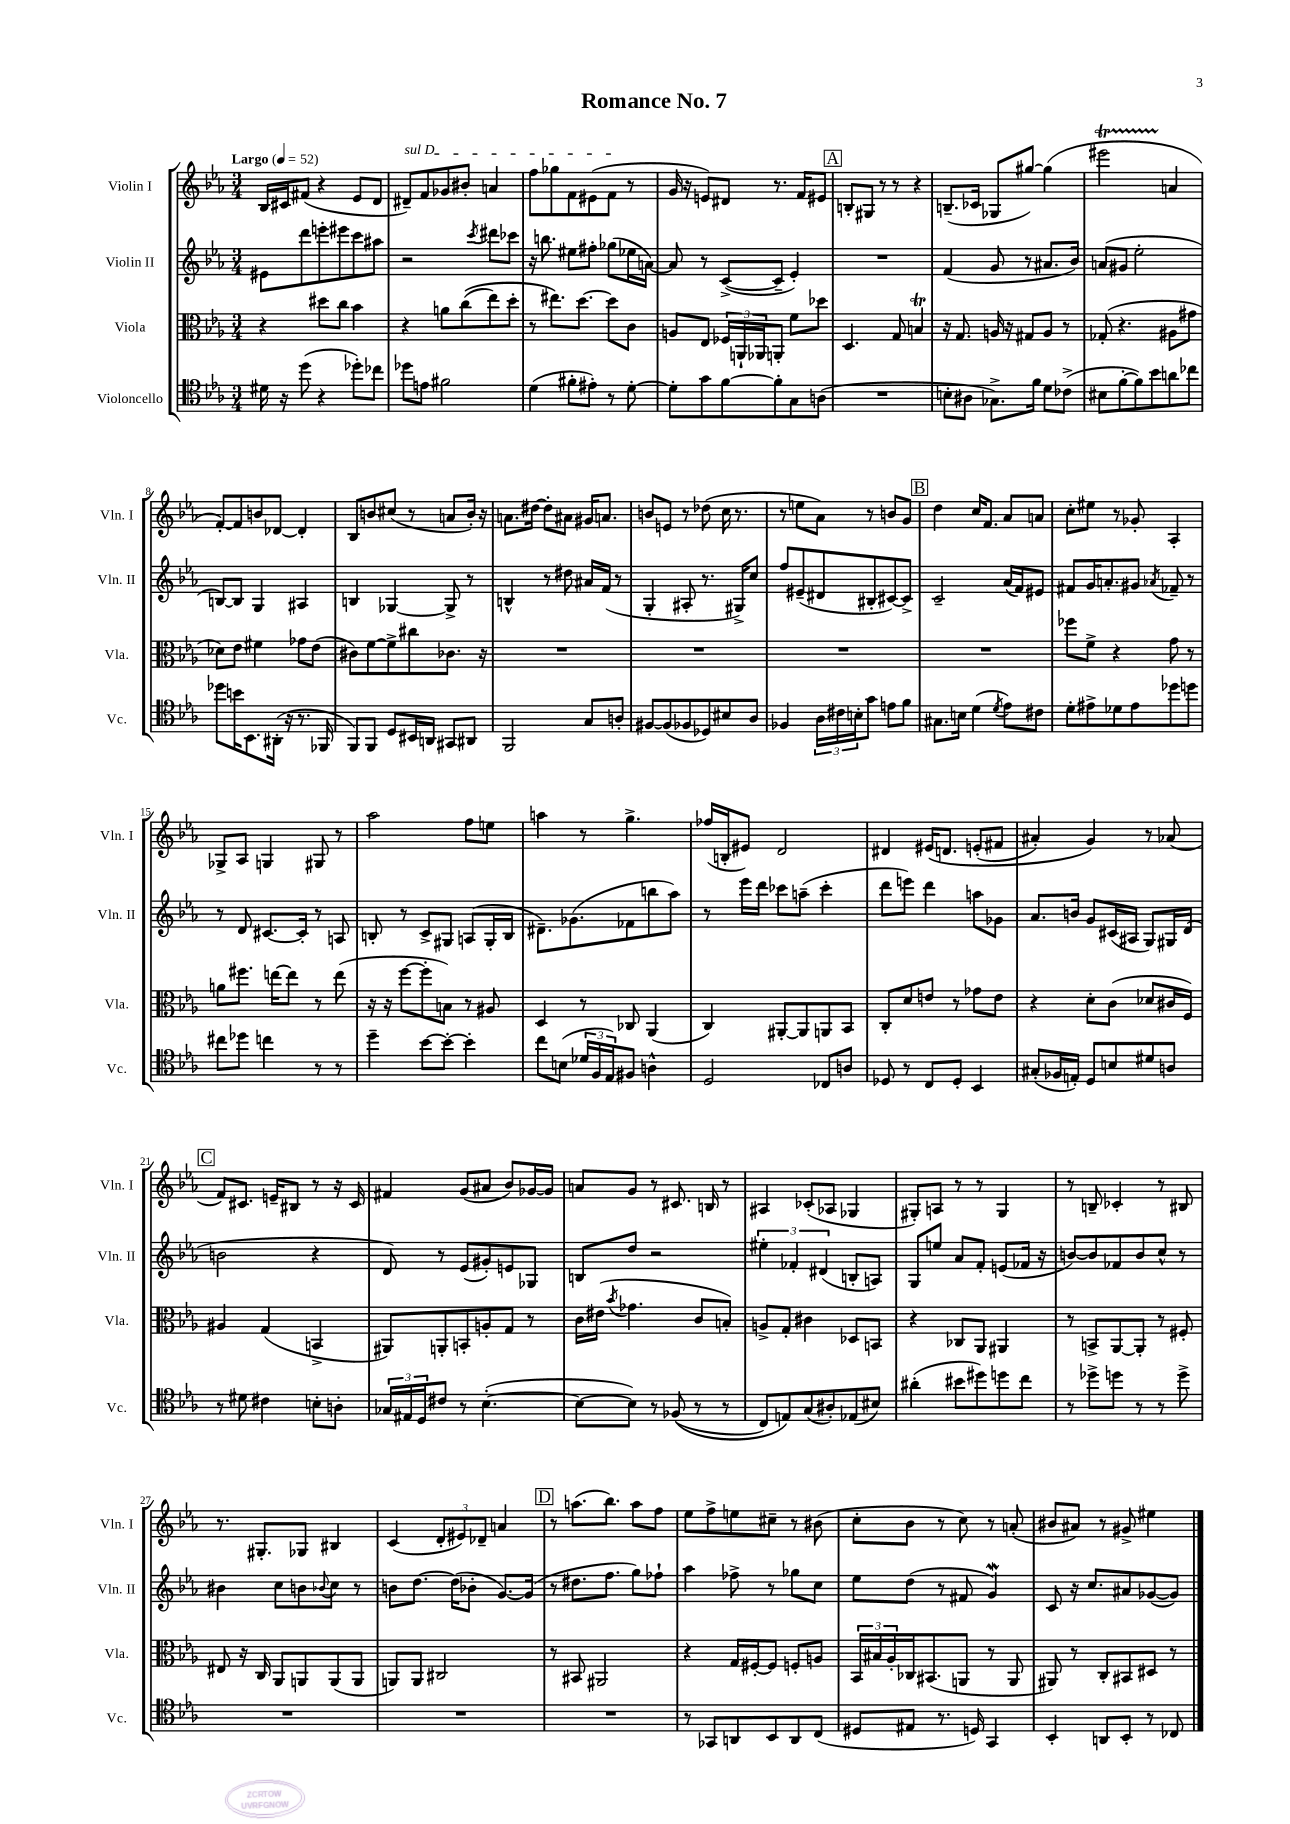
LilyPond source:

\header { title = "Romance No. 7" }
<<
\new StaffGroup <<
\new Staff = "s0" \with { instrumentName = "Violin I" shortInstrumentName = "Vln. I" } {
    \clef treble \key ees \major \numericTimeSignature \time 3/4 \tempo "Largo" 4 = 52
    bes16 cis'16 fis'8( r4 ees'8 d'8 |
    \once \override TextSpanner.bound-details.left.text = \markup { \italic "sul D" } dis'8--\startTextSpan) f'8 ges'8 bis'8-. a'4 |
    f''8 ges''8 f'8 eis'8( f'8\stopTextSpan r8 |
    g'16 r16 e'8) dis'8 r8. f'16 eis'8 |
    \mark \markup { \box "A" } b8-. gis8 r8 r8 r4 |
    b8.--( ces'16 ges8 gis''8~) gis''4( |
    eis'''2\startTrillSpan a'4\stopTrillSpan |
    f'8~-.) f'8 b'8 des'8~ des'4-. |
    bes8 b'8 cis''8( r8 a'8 b'16-.) r16 |
    a'8. dis''16~ dis''8-. ais'8 gis'16 a'8. |
    b'8 e'8 r8 des''8( c''16 r8. |
    r8 e''8 aes'8) r8 b'8 g'8 |
    \mark \markup { \box "B" } d''4 c''16 f'8. aes'8 a'8 |
    c''8-. eis''8 r8 ges'8-. aes4-. |
    ges8-> aes8 g4 gis8 r8 |
    aes''2 f''8 e''8 |
    a''4 r8 g''4.-> |
    fes''16( b16-. eis'8) d'2 |
    dis'4 eis'16\( d'8. e'8-.( fis'8 |
    ais'4-.) g'4\) r8 aes'8( |
    \mark \markup { \box "C" } f'8) cis'8. e'16-- bis8 r8 r16 cis'16 |
    fis'4 g'8( ais'8 bes'8) ges'16~ ges'16 |
    a'8 g'8 r8 cis'8. b16 r8 |
    ais4 ces'8-.( aes8 ges4 |
    gis8-.) a8 r8 r8 gis4 |
    r8 b8-- ces'4-. r8 bis8 |
    r8. gis8.-. ges8 bis4 |
    c'4( \tuplet 3/2 { d'8-. eis'8) des'8-- } a'4 |
    \mark \markup { \box "D" } r8 a''8.( bes''8.) a''8 f''8 |
    ees''8 f''8-> e''8 cis''8-- r8 bis'8( |
    c''8-. bes'8 r8 c''8) r8 a'8-.( |
    bis'8 ais'8) r8 gis'8-> eis''4 \bar "|." |
}
\new Staff = "s1" \with { instrumentName = "Violin II" shortInstrumentName = "Vln. II" } {
    \clef treble \key ees \major \numericTimeSignature \time 3/4
    eis'8 d'''8 e'''8-. eis'''8 c'''8 ais''8 |
    r2 \acciaccatura { c'''8 } dis'''8 ces'''8 |
    r16 b''8. eis''8 fis''8-. ges''8( ees''16 a'16~) |
    a'8 r8 c'8~->( c'8-- ees'4-.) |
    \mark \markup { \box "A" } R2. |
    f'4( g'8 r8 ais'8. bes'16) |
    a'8( gis'8 ees''2-. |
    b8~) b8 g4 ais4 |
    b4 ges4~ ges8-> r8 |
    b4-^ r8 dis''8 ais'16 f'16( r8 |
    g4-. ais8-. r8. gis16->) c''8 |
    f''8 eis'8--( dis'8 bis8-. cis'8~) cis'8-> |
    \mark \markup { \box "B" } c'2-- aes'16( f'16) eis'8 |
    fis'8 g'16 a'8.-. gis'8 \acciaccatura { aes'8 } fes'8-- r8 |
    r8 d'8 cis'8.~ cis'16-. r8 a8 |
    b8-. r8 c'8-> gis8 a8( gis16-. b16 |
    dis'8.--) ges'8.( fes'8 b''8 aes''8) |
    r8 ees'''16 d'''16 ces'''8 a''8--( ces'''4-. |
    d'''8 e'''8) d'''4 a''8 ges'8 |
    aes'8. b'16 g'8 cis'16( ais16 g8) gis16 d'16( |
    \mark \markup { \box "C" } b'2 r4 |
    d'8) r8 ees'8( gis'8-.) e'8 ges8 |
    b8 d''8 r2 |
    \tuplet 3/2 { eis''4-. fes'4-. dis'4( } b8-. a8) |
    g8 e''8 aes'8 f'8-. e'8( fes'16 r16 |
    b'8~) b'8 fes'8 b'8 c''8-^ r8 |
    bis'4 c''8 b'8 \appoggiatura { bes'8 } c''8 r8 |
    b'8 d''8.~ d''16( bes'8-. g'8.~) g'16( |
    \mark \markup { \box "D" } r8 dis''8. f''8. g''8) fes''8-! |
    aes''4 fes''8-> r8 ges''8 c''8 |
    ees''8 d''8( r8 fis'8 g'4\mordent) |
    c'8 r16 c''8. ais'8 ges'8~( ges'8) \bar "|." |
}
\new Staff = "s2" \with { instrumentName = "Viola" shortInstrumentName = "Vla." } {
    \clef alto \key ees \major \numericTimeSignature \time 3/4
    r4 dis''8 c''8 bes'4 |
    r4 a'8 c''8(\( ees''8) d''8-. |
    r8 eis''8.\) d''8.~ d''8 c'8 |
    a8 ees8 \tuplet 3/2 { fes16 a,16-! aes,16 } a,8-. f'8 des''8 |
    \mark \markup { \box "A" } d4. g8 b4\trill |
    r16 g8. a16 r16 gis8 a8 r8 |
    ges8-.( r4. ais8 gis'8 |
    des'8) ees'8 fis'4 ges'8 ees'8( |
    cis'8) f'8~ f'8-> cis''8 ces'8. r16 |
    R2. |
    R2. |
    R2. |
    \mark \markup { \box "B" } R2. |
    fes''8 f'8-> r4 g'8 r8 |
    a'8 fis''8. e''16~ e''8 r8 e''8( |
    r16 r16 f''8~ f''8-. b8) r8 ais8 |
    d4 r8 ces8 aes,4( |
    c4) ais,8~-. ais,8 a,8 bes,8 |
    c8-. d'8 e'8 r8 ges'8 e'8 |
    r4 d'8-. c'8( des'8 cis'16 f16) |
    \mark \markup { \box "C" } ais4 g4( b,4-> |
    ais,8) a,8-. b,8-. a8-. g8 r8 |
    c'16 eis'16( \acciaccatura { bes'8 } ges'4. c'8 b8-.) |
    a8-> g8-. cis'4 des8 b,8 |
    r4 ces8 aes,8 ais,4 |
    r8 b,8-> aes,8~ aes,8-. r8 fis8-. |
    eis8 r16 c16 aes,8 a,8 a,8( a,8 |
    a,8) a,8 cis2 |
    \mark \markup { \box "D" } r8 bis,8 ais,2 |
    r4 g16 fis16~-. fis8 f8-. a8 |
    \tuplet 3/2 { bes,16 bis16 aes16-. } ces16 bis,8.( a,8 r8 a,8 |
    ais,8) r8 c8-. bis,8 dis8 r8 \bar "|." |
}
\new Staff = "s3" \with { instrumentName = "Violoncello" shortInstrumentName = "Vc." } {
    \clef tenor \key ees \major \numericTimeSignature \time 3/4
    dis'16 r16 d''8( r4 des''8-.) ces''8 |
    des''8 e'8 fis'2 |
    d'4( fis'8-. eis'8-.) r8 d'8~-. |
    d'8-. g'8 f'8~ f'8-. g8 a8( |
    \mark \markup { \box "A" } R2. |
    b8-. ais8 ges8.->) f'16 d'8 ces'8->( |
    bis8 f'8~-. f'8) bes'8 a'8 ces''8 |
    des''8 b'16 bes,8. ais,16-.( r16 r8. fes,16 |
    f,8) f,8 d8 bis,16 a,16 gis,8 ais,8 |
    f,2 g8 a8-. |
    fis8~ fis8( fes8 des8) bis8 aes8 |
    fes4 \tuplet 3/2 { aes16 cis'16 b16-. } g'8 e'8 f'8 |
    \mark \markup { \box "B" } gis8. b16 d'4( \acciaccatura { d'8 } ees'8) cis'8 |
    d'8-. eis'8-> des'8 eis'8 des''8 d''8 |
    cis''8 des''8 c''4 r8 r8 |
    d''4-- bes'8~ bes'8~-. bes'4-. |
    c''8 b8( \tuplet 3/2 { des'16 f16 ees16) } fis8 a4-^ |
    d2 ces8 a8 |
    des8 r8 c8 des8-. bes,4 |
    gis8-.( fes16 e16-.) d8 b8 dis'8 a8 |
    \mark \markup { \box "C" } r8 dis'8 cis'4 b8-. a8-. |
    \tuplet 3/2 { ges16 eis16 d16 } cis'8 r8 bes4.~-.( |
    bes8~ bes8) r8 fes8(\( r8 r8 |
    c8) e8\) g8( ais8-.) ees8( bis8) |
    ais'4-.( bis'8 dis''8) d''8 c''8 |
    r8 des''8-> d''8 r8 r8 d''8-> |
    R2. |
    R2. |
    \mark \markup { \box "D" } R2. |
    r8 ges,8 a,8 bes,8 a,8 c8( |
    dis8 eis8 r8. d16) g,4 |
    bes,4-. a,8 bes,8-. r8 ces8 \bar "|." |
}
>>
>>
